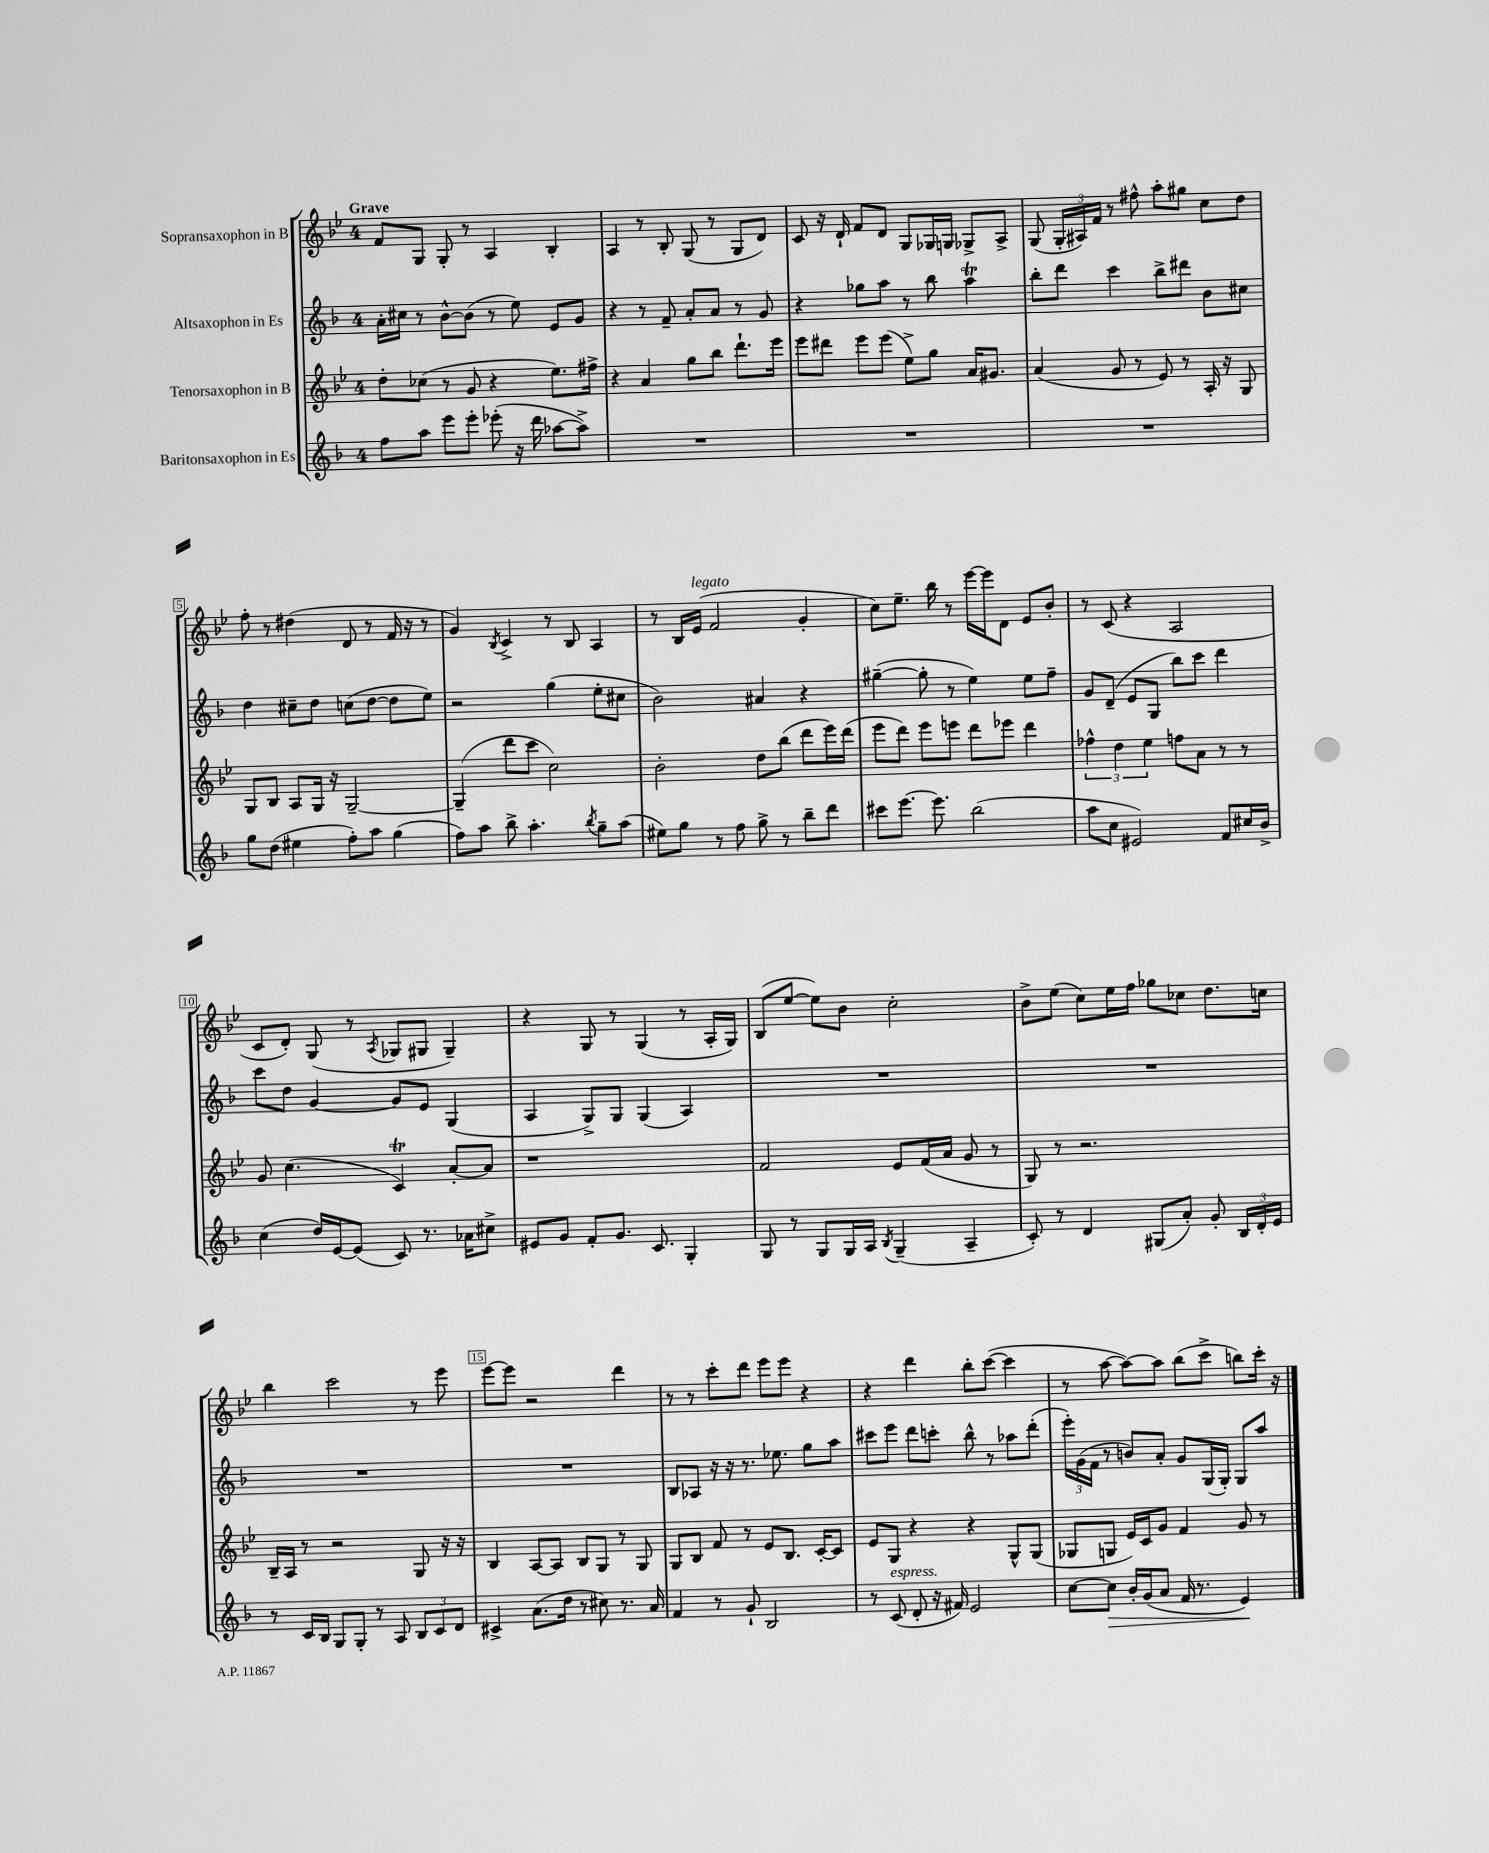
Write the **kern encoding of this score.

**kern	**dynam	**kern	**kern	**kern
*part4	*part4	*part3	*part2	*part1
*staff4	*staff4	*staff3	*staff2	*staff1
*I"Baritonsaxophon in Es	*	*I"Tenorsaxophon in B	*I"Altsaxophon in Es	*I"Sopransaxophon in B
*clefG2	*	*clefG2	*clefG2	*clefG2
*k[b-]	*	*k[b-e-]	*k[b-]	*k[b-e-]
*M4/4	*	*M4/4	*M4/4	*M4/4
=1	=1	=1	=1	=1
!	!	!	!	!LO:TX:a:B:t=Grave
8ff\L	.	8dd'\L	16a'\LL	8f/L
.	.	.	16cc#X\JJ	.
8aa\J	.	(8cc-X\J	8r	8G/J
8eee\L	.	8r	[8b-^^\L	8G'/
8eee'\J	.	8g/	(8b-\J]	8r
(8eee-X'\	.	4r	8r	4A/
16r	.	.	8ee\)	.
16ddd\	.	.	.	.
[8aa-X\L	.	8.ee-\L)	8e/L	4B-'/
8aa-^\J])	.	.	8g/J	.
.	.	16ff#X^\Jk	.	.
=2	=2	=2	=2	=2
1r	.	4r	4r	4A/
.	.	4a/	8r	8r
.	.	.	8f~/	8B-'/
.	.	8gg\L	8a'/L	(8G/
.	.	8bb-\J	8a/J	8r
.	.	8.ddd`\L	8r	8G/L
.	.	.	8g/	8d/J)
.	.	16eee-\Jk	.	.
=3	=3	=3	=3	=3
1r	.	8eee-\L	4r	8c/
.	.	8ddd#X\J	.	16r
.	.	.	.	16d`/
.	.	8eee-\L	8gg-X\L	8f/L
.	.	(8eee-\J	8aa\J	8d/J
.	.	8ee-^\L)	8r	8G/L
.	.	8gg\J	8bb-\	16G-X/L
.	.	.	.	16Gn/JJ
.	.	16a/KL	4aat\	8G-X^/L
.	.	8.g#X/J	.	.
.	.	.	.	8A^/J
=4	=4	=4	=4	=4
1r	.	(4a/	8bb-'\L	(8G/
.	.	.	8ddd\J	24G'/LL
.	.	.	.	24A#X/)
.	.	.	.	24f/JJ
.	.	8g/	4ccc\	8r
.	.	8r	.	8ff#X^^\
.	.	8e-/)	8bb-^\L	8aa'\L
.	.	8r	8ddd#X\J	8gg#X\J
.	.	16A'/	8b-\L	8cc\L
.	.	16r	.	.
.	.	8G/	8cc#X\J	8dd\J
!!LO:LB:g=z
=5	=5	=5	=5	=5
8gg\L	.	8G/L	4dd\	8ff'\
(8dd\J	.	8B-/J	.	8r
4ee#X\	.	8A/L	8cc#X~\L	(4dd#X\
.	.	16G/Jk	8dd\J	.
.	.	16r	.	.
8ff'\L)	.	[2G~/	(8ccn\L	8d/
8aa\J	.	.	[8dd\J	8r
(4gg\	.	.	8dd\L]	16f/
.	.	.	.	16r
.	.	.	8ee\J)	8r
=6	=6	=6	=6	=6
8ff\L)	.	(4G~/]	2r	4g/)
8aa\J	.	.	.	.
.	.	.	.	8qB-/
8bb-^\	.	8ddd\L	.	4c^/
4.aa'\	.	8ccc\J	.	.
.	.	2cc\)	(4gg\	8r
.	.	.	.	8B-/
8qbb-/	.	.	.	.
8gg~\L	.	.	8ee'\L	4A/
(8aa\J	.	.	8cc#X\J	.
=7	=7	=7	=7	=7
8ee#X\L)	.	2b-'\	2b-\)	8r
8gg\J	.	.	.	16B-/LL
!	!	!	!	!LO:TX:a:i:t=legato
.	.	.	.	(16e-/JJ
8r	.	.	.	2f/
8ff\	.	.	.	.
8gg^\	.	8dd\L	4a#X/	.
8r	.	(8bb-\J	.	.
8bb-~\L	.	8ddd\L	4r	4g'/
8ddd\J	.	16eee-\L)	.	.
.	.	(16ddd\JJ	.	.
=8	=8	=8	=8	=8
8ccc#X\L	.	8eee-\L	([4gg#X~\	8cc\L)
[8.eee\J	.	8ddd\J)	.	8.ee-~\J
.	.	8eee-\L	8gg#'\]	.
8.eee\]	.	.	.	16bb-\
.	.	8eeen\J	8r	8r
(2bb-\	.	8ddd\L	4ee\)	[16eee-\LL
.	.	.	.	16eee-\J]
.	.	8eee-X\J	.	8d\J
.	.	4ddd\	8ee\L	8e-/L
.	.	.	8ff~\J	8b-'/J
=9	=9	=9	=9	=9
8aa\L	.	6ff-X^^\	8g/L	8r
8cc\J	.	.	(8d~/J	(8c/
.	.	6dd\	.	.
2e#X/)	.	.	8e/L	4r
.	.	6ee-\	.	.
.	.	.	8G/J	.
.	.	8ffn\L	8bb-\L)	2A/
.	.	8a\J	8ccc\J	.
8f/L	.	8r	4ddd\	.
16cc#X/L	.	8r	.	.
16b-^/JJ	.	.	.	.
!!LO:LB:g=z
=10	=10	=10	=10	=10
(4cc\	.	8g/	8ccc\L	8c/L
.	.	(4.cc\	8dd\J	8d'/J)
16dd/LL)	.	.	[4g/	(8G/
[16e/J	.	.	.	.
(8e/J]	.	.	.	8r
.	.	.	.	8qA/
8c/)	.	4cT/)	8g/L]	8G-X/L
8.r	.	.	8e/J	8G#X/J
.	.	[8a'/L	(4G/	4G#~/)
16a-X\KL	.	.	.	.
8cc#X^\J	.	8a/J]	.	.
=11	=11	=11	=11	=11
8e#X/L	.	1r	4A/	4r
8g/J	.	.	.	.
8f'/L	.	.	8G^/L)	8G/
8.g/J	.	.	8G/J	8r
.	.	.	(4G/	(4G/
8.c/	.	.	.	.
4G'/	.	.	4A/)	8r
.	.	.	.	16A'/LL
.	.	.	.	16G/JJ)
=12	=12	=12	=12	=12
8G/	.	2f/	1r	(8B-/L
8r	.	.	.	[8ee-/J
8G/L	.	.	.	8ee-\L])
16G/L	.	.	.	8b-\J
16A/JJ	.	.	.	.
8qB-/	.	.	.	.
(4G~/	.	8e-/L	.	2cc'\
.	.	(16f/L	.	.
.	.	16a/JJ	.	.
4A~/	.	8g/	.	.
.	.	8r	.	.
=13	=13	=13	=13	=13
8c'/)	.	8G/)	1r	8b-^\L
8r	.	8r	.	(8ee-\J
4d/	.	2.r	.	8cc\L)
.	.	.	.	16ee-\L
.	.	.	.	16ff\JJ
(8G#X/L	.	.	.	8gg-X\L
8a'/J)	.	.	.	8cc-X\J
8g'/	.	.	.	8.dd\L
24B-/LL	.	.	.	.
24d'/	.	.	.	.
.	.	.	.	16ccn\Jk
24e/JJ	.	.	.	.
!!LO:LB:g=z
=14	=14	=14	=14	=14
8r	.	16B-~/LL	1r	4bb-\
.	.	16A/JJ	.	.
16c/LL	.	8r	.	.
16B-/JJ	.	.	.	.
8G/L	.	2r	.	2ccc\
8G'/J	.	.	.	.
8r	.	.	.	.
8A/	.	.	.	.
12B-/L	.	8G/	.	8r
12c/	.	.	.	.
.	.	16r	.	8eee-\
12d/J	.	.	.	.
.	.	16r	.	.
=15	=15	=15	=15	=15
4c#X^/	.	4B-/	1r	[8eee-\L
.	.	.	.	8eee-\J]
(8.a\L	.	[8A/L	.	2r
.	.	8A/J]	.	.
16dd\Jk	.	.	.	.
8r	.	8B-/L	.	.
8cc#X\)	.	8G/J	.	.
8.r	.	8r	.	4ddd\
.	.	8G/	.	.
16a/	.	.	.	.
=16	=16	=16	=16	=16
4f/	.	8G/L	8B-/L	8r
.	.	8B-/J	8A-X/J	8r
8r	.	8f/	16r	8ccc'\L
.	.	.	16r	.
8g`/	.	8r	8.r	8ddd\J
2B-/	.	8e-/L	.	8eee-\L
.	.	.	8.ee-X\	.
.	.	8.B-/J	.	8eee-\J
.	.	.	8gg\L	4r
.	.	[16c'/KL	.	.
.	.	8c/J]	8aa\J	.
=17	=17	=17	=17	=17
8r	.	8e-/L	8ccc#X\L	4r
!LO:TX:a:i:t=espress.	!	!	!	!
(8c/	.	8G/J	8eee\J	.
8d'/	.	4r	8ddd\L	4ddd\
16r	.	.	8cccn'\J	.
16f#X/)	.	.	.	.
2e/	.	4r	8bb-^^\	8bb-'\L
.	.	.	8r	([8ccc\J
.	.	8G^^/L	8aa-X\L	4ccc\]
.	.	(8G/J	(8ddd'\J	.
=18	=18	=18	=18	=18
[8cc\L	.	8G-X/L	24eee'\LL)	8r
.	.	.	(24g\	.
.	.	.	24f\JJ	.
!	!LO:HP:b	!	!	!
8cc\J]	>	8Gn/J	8r	[8aa\
16b-'/LL	.	16e-/LL)	8bn/L)	8aa\L_)
(16g/J	.	16c/J	.	.
8a/J	.	8g/J	8a'/J	8aa\J]
16f/	.	4f/	8g/L	(8bb-\L
8.r	.	.	.	.
.	.	.	(16G/L	8ccc^\J
.	.	.	16G'/JJ)	.
4e/)	.	8g/	8G/L	8bbn\L)
.	.	8r	8aa/J	16ccc'\Jk
.	.	.	.	16r
.	]	.	.	.
==	==	==	==	==
*-	*-	*-	*-	*-
